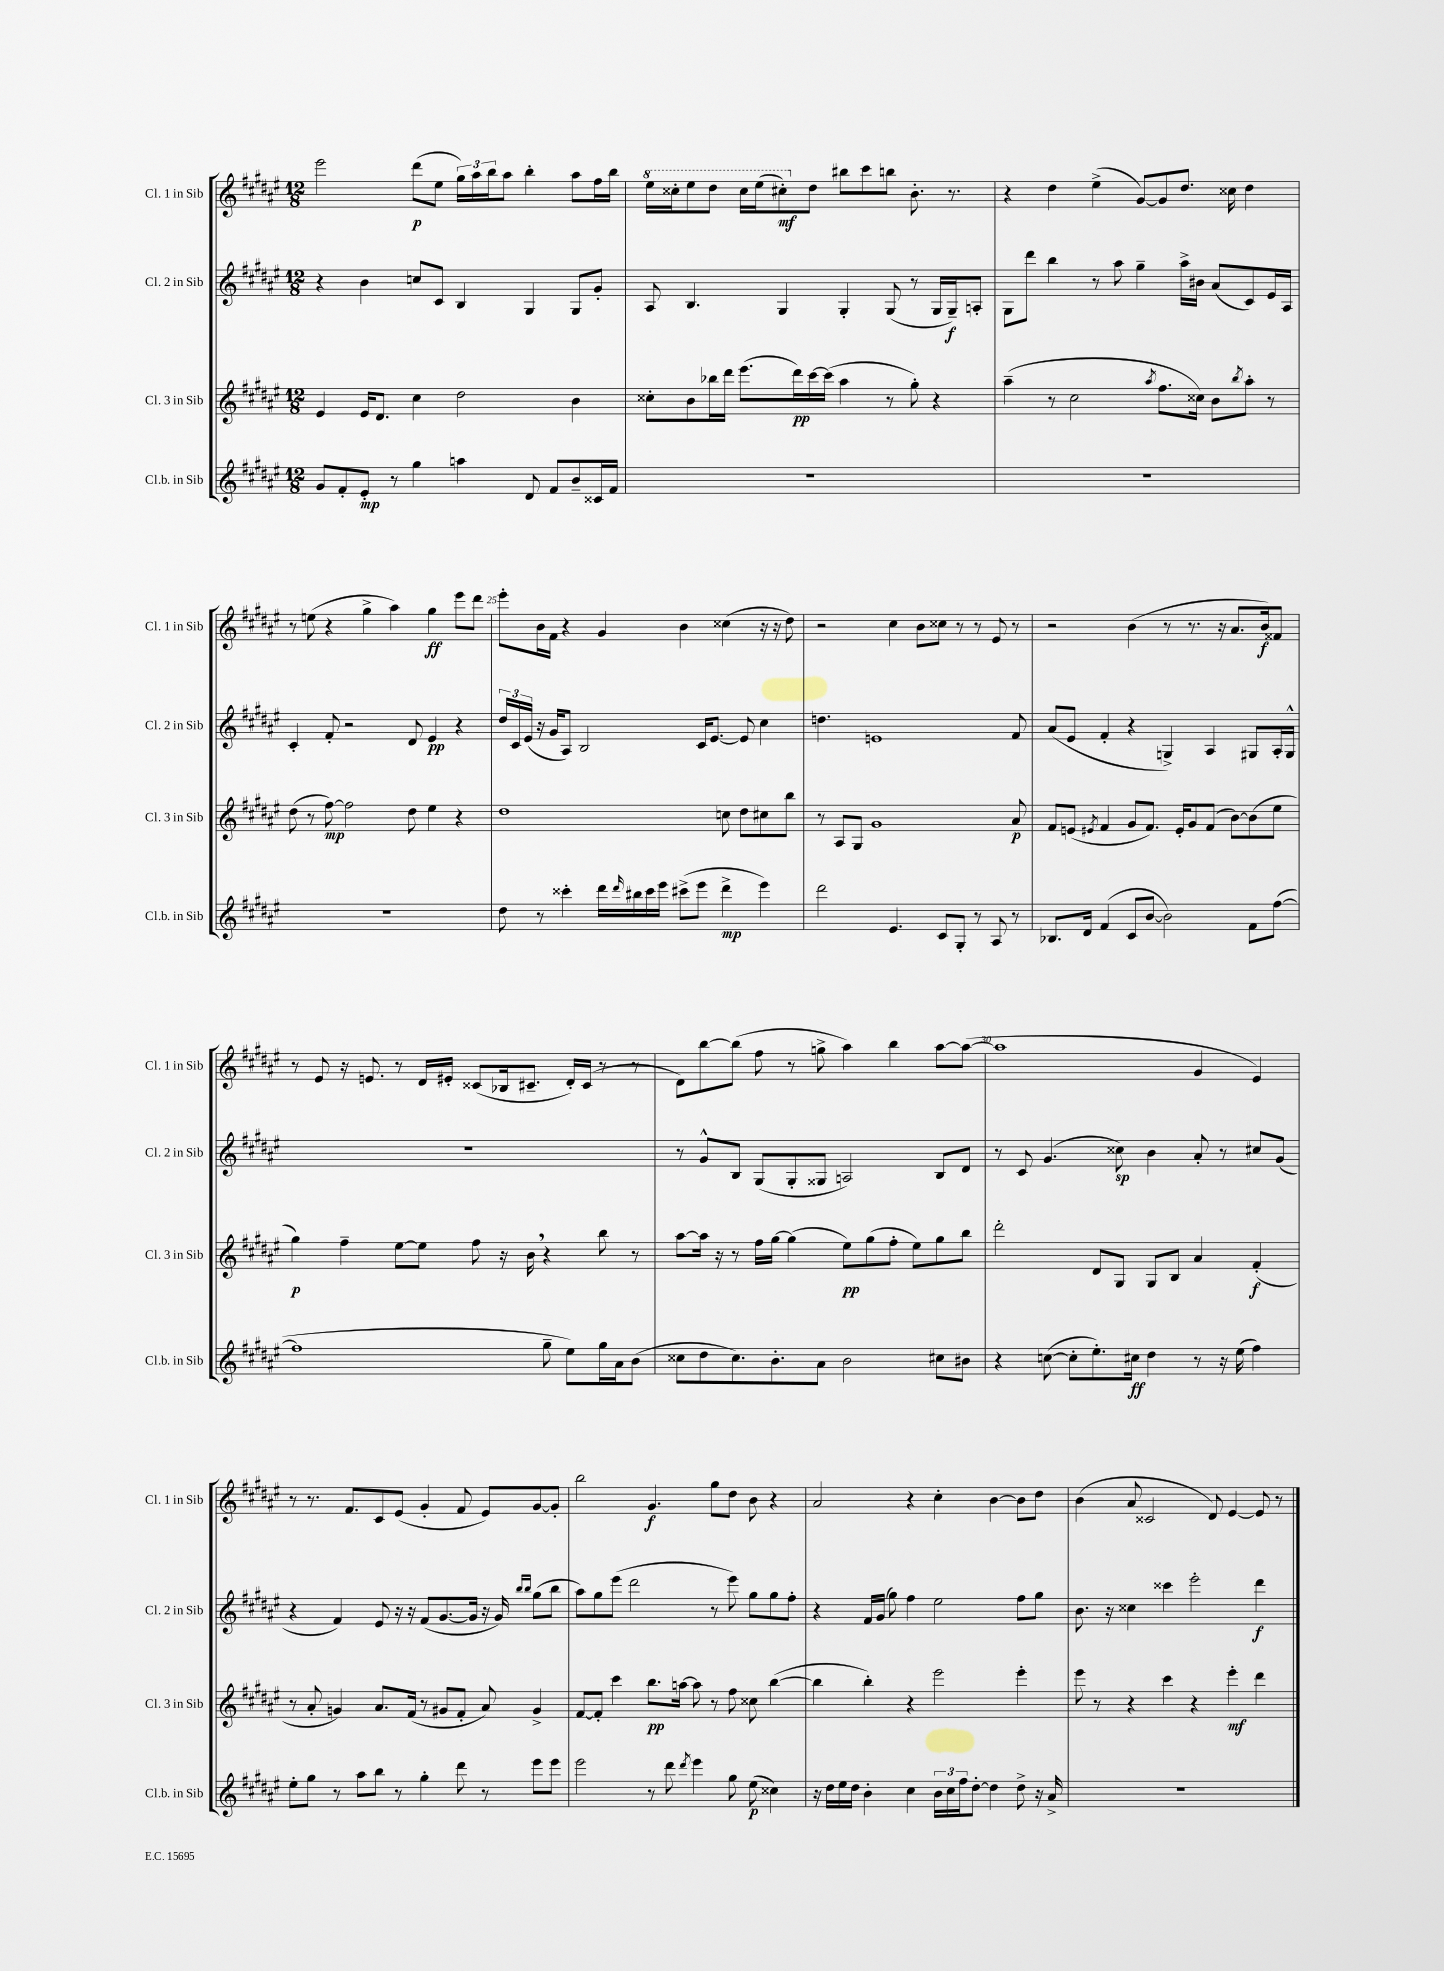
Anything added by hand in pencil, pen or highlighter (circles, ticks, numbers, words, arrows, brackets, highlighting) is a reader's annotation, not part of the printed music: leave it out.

**kern	**dynam	**kern	**dynam	**kern	**dynam	**kern	**dynam
*part4	*part4	*part3	*part3	*part2	*part2	*part1	*part1
*staff4	*staff4	*staff3	*staff3	*staff2	*staff2	*staff1	*staff1
*I"Cl.b. in Sib	*	*I"Cl. 3 in Sib	*	*I"Cl. 2 in Sib	*	*I"Cl. 1 in Sib	*
*I'Cl.b. in Sib	*	*I'Cl. 3 in Sib	*	*I'Cl. 2 in Sib	*	*I'Cl. 1 in Sib	*
*clefG2	*	*clefG2	*	*clefG2	*	*clefG2	*
*k[f#c#g#d#a#e#]	*	*k[f#c#g#d#a#e#]	*	*k[f#c#g#d#a#e#]	*	*k[f#c#g#d#a#e#]	*
*M12/8	*	*M12/8	*	*M12/8	*	*M12/8	*
=21	=21	=21	=21	=21	=21	=21	=21
8g#/L	.	4e#/	.	4r	.	2eee#\	.
8f#'/	.	.	.	.	.	.	.
8e#'/J	mp	16e#/KL	.	4b\	.	.	.
.	.	8.d#/J	.	.	.	.	.
8r	.	.	.	.	.	.	.
4gg#\	.	4cc#\	.	8ccn/L	.	(8ddd#\L	p
.	.	.	.	8c#/J	.	8ee#\J	.
4aan\	.	2dd#\	.	4B/	.	24gg#\LL)	.
.	.	.	.	.	.	24aa#\	.
.	.	.	.	.	.	24bb\J	.
.	.	.	.	.	.	8aa#\J	.
8d#/	.	.	.	4G#/	.	4bb'\	.
8f#/L	.	.	.	.	.	.	.
8b~/	.	4b\	.	8G#/L	.	8aa#\L	.
16c##X/L	.	.	.	8g#'/J	.	16ff#\L	.
16f#/JJ	.	.	.	.	.	16bb\JJ	.
=22	=22	=22	=22	=22	=22	=22	=22
*	*	*	*	*	*	*8va	*
1.r	.	8cc##X'\L	.	8A#/	.	16eee#\LL	.
.	.	.	.	.	.	16ccc##X'\J	.
.	.	8b\	.	4.B/	.	8eee#\	.
.	.	16bb-X\L	.	.	.	8ddd#\J	.
.	.	16ddd#\JJ	.	.	.	.	.
.	.	(8.eee#\L	.	.	.	16ccc##\LL	.
.	.	.	.	.	.	(16eee#\J	.
.	.	.	.	4G#/	.	8ccc#X'\)	mf
.	.	16ddd#\L)	pp	.	.	.	.
*	*	*	*	*	*	*X8va	*
.	.	[16ccc#\	.	.	.	8dd#\J	.
.	.	(16ccc#\JJ]	.	.	.	.	.
.	.	4aa#\	.	4G#'/	.	8bb#X\L	.
.	.	.	.	.	.	8ccc#\	.
.	.	8r	.	(8G#/	.	8bbn\J	.
.	.	8gg#'\)	.	8r	.	8.b'\	.
.	.	4r	.	16G#/LL	.	.	.
.	.	.	.	16G#~/J)	f	8.r	.
.	.	.	.	8An'/J	.	.	.
=23	=23	=23	=23	=23	=23	=23	=23
1.r	.	(4aa#~\	.	8G#\L	.	4r	.
.	.	.	.	8ddd#\J	.	.	.
.	.	8r	.	4bb\	.	4dd#\	.
.	.	2cc#\	.	.	.	.	.
.	.	.	.	8r	.	(4ee#^\	.
.	.	.	.	8aa#\	.	.	.
.	.	.	.	4gg#~\	.	[8g#/L)	.
.	.	8qaa#/	.	.	.	.	.
.	.	8.ff#\L	.	.	.	8g#/]	.
.	.	.	.	16aa#^\LL	.	8.dd#/J	.
.	.	16cc##X\Jk)	.	16b#X\JJ	.	.	.
.	.	8b\L	.	(8a#/L	.	.	.
.	.	.	.	.	.	16cc##X\	.
.	.	8qbb/	.	.	.	.	.
.	.	8aa#'\J	.	8c#/)	.	4dd#\	.
.	.	8r	.	16e#/L	.	.	.
.	.	.	.	16A#/JJ	.	.	.
!!LO:LB:g=z
=24	=24	=24	=24	=24	=24	=24	=24
1.r	.	(8dd#\	.	4c#'/	.	8r	.
.	.	8r	.	.	.	(8een\	.
.	.	[8ff#\)	mp	8f#'/	.	4r	.
.	.	2ff#\]	.	2r	.	.	.
.	.	.	.	.	.	4gg#^\	.
.	.	.	.	.	.	4aa#\)	.
.	.	8dd#\	.	8d#/	.	.	.
.	.	4ee#\	.	4e#/	pp	4gg#\	ff
.	.	4r	.	4r	.	8eee#\L	.
.	.	.	.	.	.	8ddd#\J	.
=25	=25	=25	=25	=25	=25	=25	=25
8dd#\	.	1dd#	.	24dd#/LL	.	8eee#'\L	.
.	.	.	.	24c#/	.	.	.
.	.	.	.	(24e#/JJ	.	.	.
8r	.	.	.	16r	.	16b\L	.
.	.	.	.	16g#/KL	.	16f#\JJ	.
4ccc##X'\	.	.	.	8A#/J)	.	4r	.
.	.	.	.	2B/	.	.	.
16ddd#\LL	.	.	.	.	.	4g#/	.
16qqddd#/	.	.	.	.	.	.	.
16bb#X\	.	.	.	.	.	.	.
16ccc##\	.	.	.	.	.	.	.
16eee#\JJ	.	.	.	.	.	.	.
(8ccc#X^\L	.	.	.	.	.	4b\	.
8eee#\J	.	.	.	16c#/KL	.	.	.
.	.	.	.	[8.e#/J	.	.	.
4ddd#^\	mp	8ccn\	.	.	.	(4cc##X\	.
.	.	8dd#\L	.	8e#/]	.	.	.
4eee#\)	.	8cc#X\	.	4cc#\	.	16r	.
.	.	.	.	.	.	16r	.
.	.	8bb\J	.	.	.	8dd#\)	.
=26	=26	=26	=26	=26	=26	=26	=26
2ddd#\	.	8r	.	4.ddn\	.	2r	.
.	.	8A#/L	.	.	.	.	.
.	.	8G#/J	.	.	.	.	.
.	.	1g#	.	1en	.	.	.
4.e#/	.	.	.	.	.	4cc#\	.
.	.	.	.	.	.	8b\L	.
8c#/L	.	.	.	.	.	8cc##X\J	.
8G#'/J	.	.	.	.	.	8r	.
8r	.	.	.	.	.	8r	.
8A#/	.	.	.	.	.	8e#/	.
8r	.	8a#/	p	8f#/	.	8r	.
=27	=27	=27	=27	=27	=27	=27	=27
8.B-X/L	.	8f#/L	.	(8a#/L	.	2r	.
.	.	(8en/J	.	8e#/J	.	.	.
16d#/Jk	.	.	.	.	.	.	.
.	.	8qe#X/	.	.	.	.	.
(4f#/	.	4f#/	.	4f#'/	.	.	.
8c#/L	.	8g#/L	.	4r	.	(4b\	.
[8b/J	.	8.f#/J)	.	.	.	.	.
2b\])	.	.	.	4Gn^/)	.	8r	.
.	.	16e#'/KL	.	.	.	.	.
.	.	8g#/	.	.	.	8.r	.
.	.	(8f#/J	.	4A#/	.	.	.
.	.	.	.	.	.	16r	.
.	.	[8b\L)	.	.	.	8.a#/L	.
8f#\L	.	(8b\]	.	8G#X/L	.	.	.
.	.	.	.	.	.	16b/k)	f
([8ff#\J	.	8ee#\J	.	16A#'/L	.	8f##X/J	.
.	.	.	.	16G#^^/JJ	.	.	.
!!LO:LB:g=z
=28	=28	=28	=28	=28	=28	=28	=28
1ff#]	.	4gg#\)	p	1.r	.	8r	.
.	.	.	.	.	.	8e#/	.
.	.	4ff#~\	.	.	.	16r	.
.	.	.	.	.	.	8.en/	.
.	.	[8ee#\L	.	.	.	8r	.
.	.	8ee#\J]	.	.	.	16d#/LL	.
.	.	.	.	.	.	16e#X'/JJ	.
.	.	8ff#\	.	.	.	(8c##X/L	.
.	.	16r	.	.	.	16B-X/k	.
.	.	16b,\	.	.	.	8.c#X~/J	.
8gg#~\	.	4r	.	.	.	.	.
8ee#\L)	.	.	.	.	.	16d#'/LL)	.
.	.	.	.	.	.	(16c#/JJ	.
16gg#\L	.	8bb\	.	.	.	8r	.
16a#\J	.	.	.	.	.	.	.
(8b\J	.	8r	.	.	.	8r	.
=29	=29	=29	=29	=29	=29	=29	=29
8cc##X\L	.	[8aa#\L	.	8r	.	8d#\L)	.
8dd#\	.	16aa#\Jk]	.	8g#^^/L	.	[8bb\	.
.	.	16r	.	.	.	.	.
8.cc##\)	.	8r	.	8B/J	.	(8bb\J]	.
.	.	16ff#\LL	.	(8G#/L	.	8ff#\	.
8.b'\	.	[16gg#\JJ	.	.	.	.	.
.	.	(4gg#\]	.	8G#'/	.	8r	.
8a#\J	.	.	.	8G##X/J	.	8ggn^\	.
2b\	.	8ee#\L)	pp	2An/)	.	4aa#\)	.
.	.	(8gg#\	.	.	.	.	.
.	.	8ff#'\J	.	.	.	4bb\	.
.	.	8ee#\L)	.	.	.	.	.
8cc#X\L	.	8gg#\	.	8B/L	.	[8aa#\L	.
8b#X\J	.	8bb\J	.	8d#/J	.	(8aa#\J_	.
=30	=30	=30	=30	=30	=30	=30	=30
4r	.	2ddd#'\	.	8r	.	1aa#]	.
.	.	.	.	8c#/	.	.	.
([8ccn\	.	.	.	(4.g#/	.	.	.
8cc'\L]	.	.	.	.	.	.	.
8.ee#'\)	.	8d#/L	.	.	.	.	.
.	.	8G#/J	.	8cc##X\)	sp	.	.
16cc#X\Jk	ff	.	.	.	.	.	.
4dd#\	.	8G#/L	.	4b\	.	.	.
.	.	8B/J	.	.	.	.	.
8r	.	4a#/	.	8a#'/	.	4g#/	.
16r	.	.	.	8r	.	.	.
(16ee#\	.	.	.	.	.	.	.
4ff#\)	.	(4f#'/	f	8cc#X/L	.	4e#/)	.
.	.	.	.	(8g#/J	.	.	.
!!LO:LB:g=z
=31	=31	=31	=31	=31	=31	=31	=31
8ee#'\L	.	8r	.	4r	.	8r	.
8gg#\J	.	8a#'/	.	.	.	8.r	.
8r	.	4gn/)	.	4f#/)	.	.	.
.	.	.	.	.	.	8.f#/L	.
8aa#\L	.	.	.	.	.	.	.
8bb\J	.	8.a#/L	.	8e#/	.	8c#/	.
8r	.	.	.	16r	.	(8e#/J	.
.	.	(16f#/Jk	.	16r	.	.	.
4gg#'\	.	8r	.	(8f#/L	.	4g#'/	.
.	.	8g#X/L	.	[8.g#/	.	.	.
8ddd#\	.	8f#'/J	.	.	.	8f#/	.
.	.	.	.	16g#/Jk]	.	.	.
8r	.	8a#/)	.	16r	.	8e#/L)	.
.	.	.	.	16g#/)	.	.	.
.	.	.	.	16qqbb/LL	.	.	.
.	.	.	.	16qqbb/JJ	.	.	.
8eee#\L	.	4g#^/	.	(8gg#\L	.	[8g#/	.
8eee#\J	.	.	.	8bb\J	.	8g#'/J]	.
=32	=32	=32	=32	=32	=32	=32	=32
2eee#\	.	[8f#/L	.	8aa#\L)	.	2bb\	.
.	.	8f#'/J]	.	8gg#\	.	.	.
.	.	4ccc#\	.	(8eee#\J	.	.	.
.	.	.	.	2ddd#\	.	.	.
8r	.	8.bb\L	pp	.	.	4.g#/	f
8ddd#\	.	.	.	.	.	.	.
.	.	[16aan\Jk	.	.	.	.	.
8qddd#/	.	.	.	.	.	.	.
4eee#\	.	8aa\]	.	.	.	.	.
.	.	8r	.	8r	.	8gg#\L	.
8gg#\	.	8ff#\	.	8eee#\)	.	8dd#\J	.
(8ee#\	p	8cc##X\	.	8gg#\L	.	8b\	.
4cc##X\)	.	([4bb\	.	8gg#\	.	4r	.
.	.	.	.	8ff#'\J	.	.	.
=33	=33	=33	=33	=33	=33	=33	=33
16r	.	4bb\]	.	4r	.	2a#/	.
16dd#\LL	.	.	.	.	.	.	.
16ee#\	.	.	.	.	.	.	.
16dd#\JJ	.	.	.	.	.	.	.
4b'\	.	4bb'\)	.	16f#/LL	.	.	.
.	.	.	.	(16g#/JJ	.	.	.
.	.	.	.	8gg#\)	.	.	.
4cc#\	.	4r	.	4ff#\	.	4r	.
24b\LL	.	2eee#\	.	2ee#\	.	4cc#'\	.
24cc#\	.	.	.	.	.	.	.
24ff#\J	.	.	.	.	.	.	.
[8dd#'\J	.	.	.	.	.	.	.
4dd#\]	.	.	.	.	.	[4b\	.
8dd#^\	.	4eee#'\	.	8ff#\L	.	8b\L]	.
16r	.	.	.	8gg#\J	.	8dd#\J	.
16a#^/	.	.	.	.	.	.	.
=34	=34	=34	=34	=34	=34	=34	=34
1.r	.	8eee#\	.	8.b\	.	(4b\	.
.	.	8r	.	.	.	.	.
.	.	.	.	16r	.	.	.
.	.	4r	.	4cc##X\	.	8a#/	.
.	.	.	.	.	.	2c##X/	.
.	.	4ccc#\	.	4ccc##X\	.	.	.
.	.	4r	.	2eee#'\	.	.	.
.	.	.	.	.	.	8d#/)	.
.	.	4eee#'\	mf	.	.	[4e#/	.
.	.	4ddd#\	.	4ddd#\	f	8e#/]	.
.	.	.	.	.	.	8r	.
==	==	==	==	==	==	==	==
*-	*-	*-	*-	*-	*-	*-	*-
